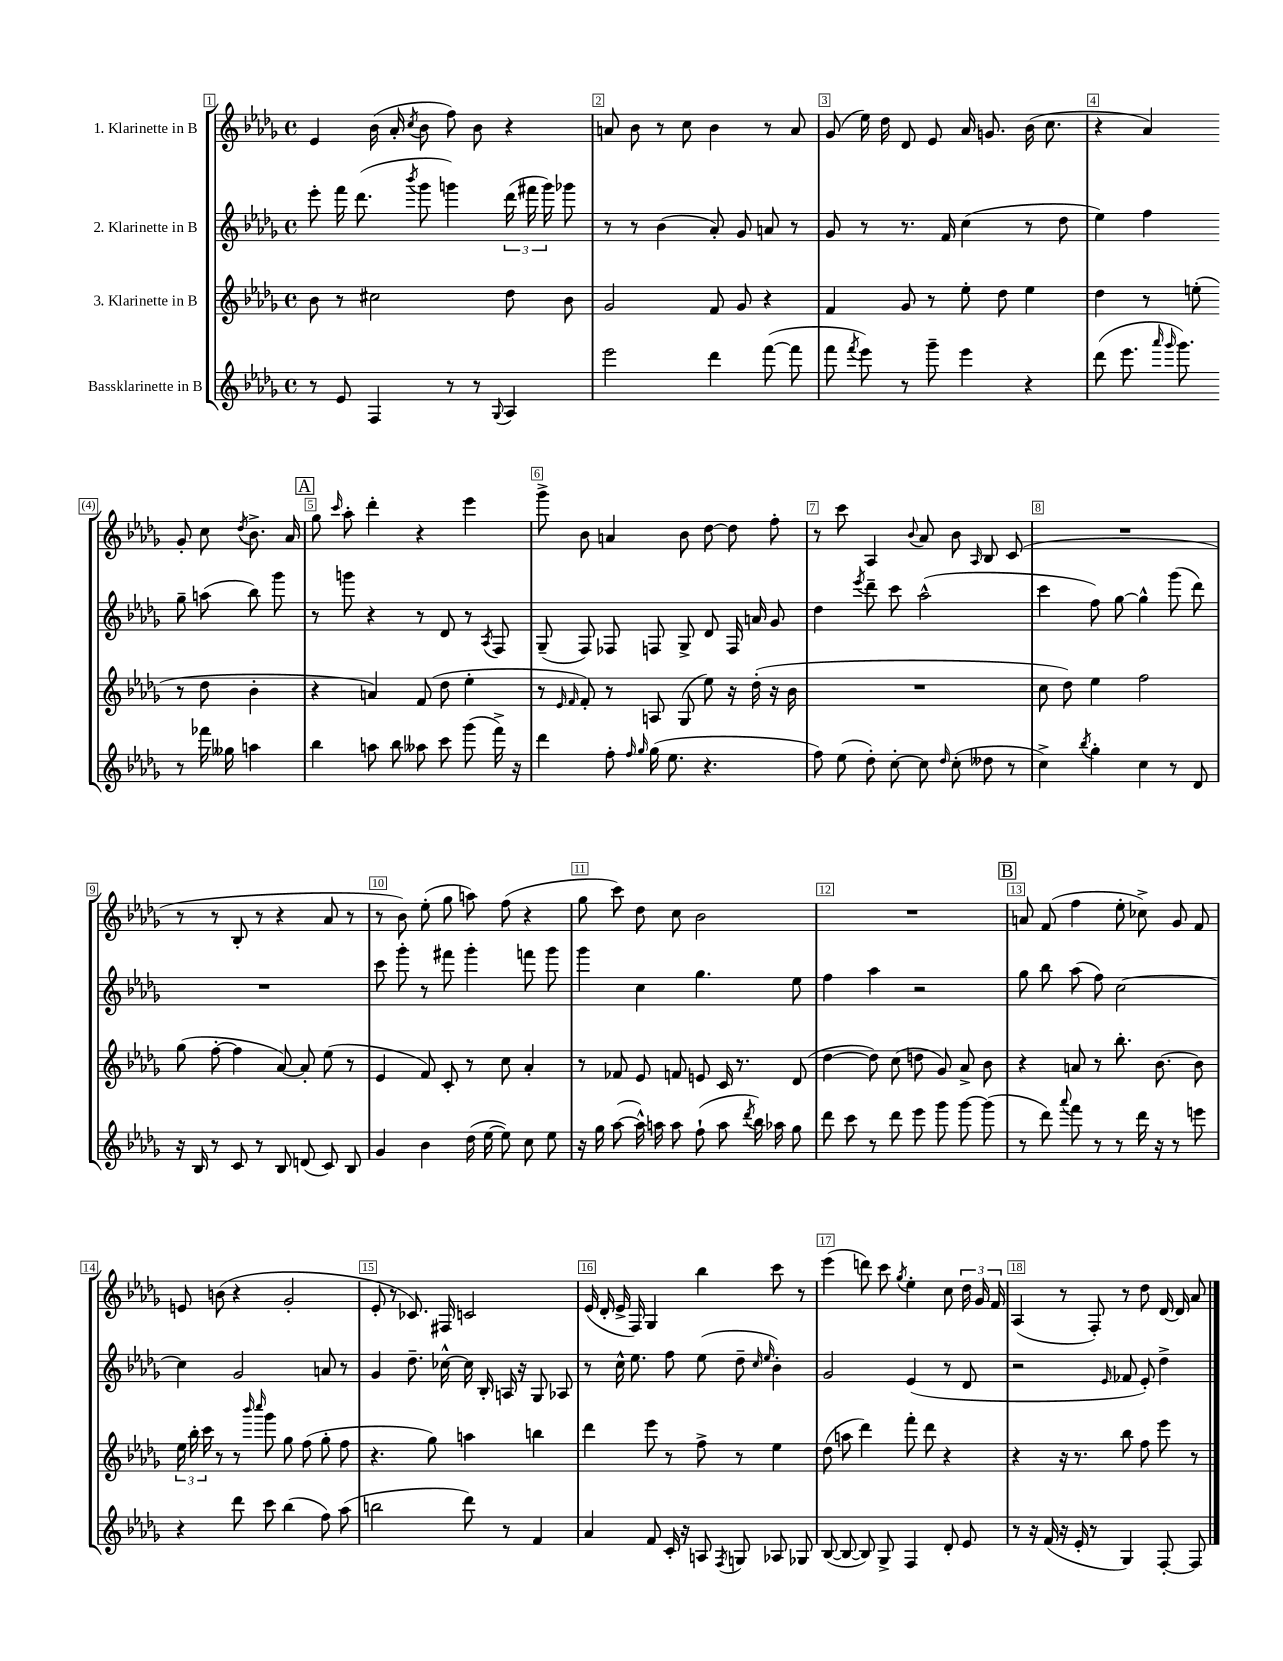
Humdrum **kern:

**kern	**kern	**kern	**kern
*staff4	*staff3	*staff2	*staff1
*clefG2	*clefG2	*clefG2	*clefG2
*k[b-e-a-d-g-]	*k[b-e-a-d-g-]	*k[b-e-a-d-g-]	*k[b-e-a-d-g-]
*M4/4	*M4/4	*M4/4	*M4/4
*met(c)	*met(c)	*met(c)	*met(c)
8r	8b-\	8eee-'\	4e-/
8e-/	8r	16fff\	.
.	.	(8.ddd-\	.
4F/	2cc#\	.	(16b-\
.	.	.	16a-'/
.	.	8qbbb-/	8qcc/
.	.	8ggg-\	8b-\
8r	.	4ggg\)	8ff\)
8r	.	.	8b-\
8qqG-/	.	.	.
4A-/	8dd-\	(24ddd-\	4r
.	.	24fff#\	.
.	.	24ggg\)	.
.	8b-\	8ggg-\	.
=	=	=	=
2eee-\	2g-/	8r	8a/
.	.	8r	8b-\
.	.	(4b-\	8r
.	.	.	8cc\
4ddd-\	8f/	8a-'/)	4b-\
.	8g-/	8g-/	.
([8fff\	4r	8a/	8r
8fff\]	.	8r	8a/
=	=	=	=
8fff\	4f/	8g-/	(8g-/
8qfff/	.	.	.
8eee-\)	.	8r	16ee-\)
.	.	.	16dd-\
8r	8g-/	8.r	8d-/
8ggg-~\	8r	.	8e-/
.	.	16f/	.
4eee-\	8ee-'\	(4cc\	16a-/
.	.	.	8.g/
.	8dd-\	.	.
4r	4ee-\	8r	(16b-\
.	.	.	8.cc\
.	.	8dd-\	.
=	=	=	=
(8ddd-\	4dd-\	4ee-\)	4r
8.eee-\	.	.	.
.	8r	4ff\	4a-/)
16qqaaa-/	.	.	.
16qqggg-/	.	.	.
8.ggg-\)	.	.	.
.	(8ee'\	.	.
8r	8r	8gg-~\	8g-'/
16fff-\	8dd-\	(8aa\	8cc\
16gg--\	.	.	.
.	.	.	8qdd-/
4aa\	4b-'\	8bb-\)	8.b-^\
.	.	8ggg-\	.
.	.	.	16a-/
=	=	=	=
4bb-\	4r	8r	8gg-\
.	.	.	16qqccc/
.	.	8ggg\	8aa-'\
8aa\	4a/)	4r	4ddd-'\
8bb-\	.	.	.
8aa--\	(8f/	8r	4r
8ccc\	8dd-\	8d-/	.
(8ggg-\	4ee-'\	8r	4eee-\
.	.	8qA-/	.
16fff^\)	.	8F/	.
16r	.	.	.
=	=	=	=
4ddd-\	8r	(8G-~/	8ggg-^\
.	16qqe-/	.	.
.	16qqf/	.	.
.	8f'/)	8F/)	8b-\
8ff'\	8r	8F-/	4a/
16qqff/	.	.	.
16qqgg-/	.	.	.
(16gg-\	8A/	8F/	.
8.ee-\	.	.	.
.	(8G-/	8G-^/	8b-\
4.r	8ee-\)	8d-/	[8dd-\
.	16r	16F/	8dd-\]
.	(16dd-'\	16a/	.
.	16r	8g-/	8ff'\
.	16b-\	.	.
=	=	=	=
8ff\)	1r	4dd-\	8r
(8ee-\	.	.	8ccc\
.	.	8qeee-/	.
8dd-'\)	.	8ddd-~\	4A-/
[8cc'\	.	8ccc\	.
.	.	.	8qqb-/
8cc\]	.	(2aa-^^\	8a-/
16qqdd-/	.	.	.
(8cc'\	.	.	8b-\
.	.	.	16qqA-/
8dd--\	.	.	8B-/
8r	.	.	(8c/
=	=	=	=
4cc^\)	8cc\	4ccc\	1r
.	8dd-\)	.	.
8qbb-/	.	.	.
4gg-'\	4ee-\	8ff\)	.
.	.	[8gg-\	.
4cc\	2ff\	4gg-^^\]	.
8r	.	(8ggg-\	.
8d-/	.	8ddd-\)	.
=	=	=	=
16r	(8gg-\	1r	8r
16B-/	.	.	.
8r	[8ff'\	.	8r
8c/	4ff\]	.	8B-'/
8r	.	.	8r
8B-/	[8a-/)	.	4r
(8d/	8a-'/]	.	.
8c/)	(8ee-\	.	8a-/
8B-/	8r	.	8r
=	=	=	=
4g-/	4e-/	8ccc\	8r
.	.	8ggg-'\	8b-\)
4b-\	8f/)	8r	(8ee-'\
.	8c'/	8fff#\	8gg-\
(16dd-\	8r	4ggg-'\	8aa\)
[16ee-\	.	.	.
8ee-\])	8cc\	.	(8ff\
8cc\	4a-'/	8fff\	4r
8ee-\	.	8ggg-\	.
=	=	=	=
16r	8r	4ggg-\	8gg-\
16gg-\	.	.	.
([8aa-\	8f-/	.	8ccc\)
16aa-^^\])	8e-/	4cc\	8dd-\
16aa\	.	.	.
8aa\	8f/	.	8cc\
(8ff`\	8e/	4.gg-\	2b-\
8aa\	16c/	.	.
.	8.r	.	.
8qddd-/	.	.	.
16bb-\)	.	.	.
16aa-\	.	.	.
8gg-\	(8d-/	8ee-\	.
=	=	=	=
8ddd-\	[4dd-\	4ff\	1r
8ccc\	.	.	.
8r	8dd-\])	4aa-\	.
8ddd-\	(8cc\	.	.
8eee-\	8dd\	2r	.
8ggg-\	8g-/)	.	.
[8ggg-\	8a-^/	.	.
(8ggg-\]	8b-\	.	.
=	=	=	=
8r	4r	8gg-\	8a/
8ddd-\)	.	8bb-\	(8f/
8qqaaa-/	.	.	.
8fff\	8a/	(8aa-\	4ff\
8r	8r	8ff\)	.
8r	8.bb-'\	[2cc\	8ee-'\
16ddd-\	.	.	8cc-^\)
16r	[8.b-\	.	.
8r	.	.	8g-/
8eee\	8b-\]	.	8f/
=	=	=	=
4r	24ee-\	4cc\]	8e/
.	24bb-'\	.	.
.	24ccc\	.	.
.	8r	.	(8b\
8ddd-\	8r	2g-/	4r
.	16qqbbb-/	.	.
.	16qqcccc/	.	.
8ccc\	8ggg-\	.	.
(4bb-\	8gg-\	.	2g-'/
.	(8ff\	.	.
8ff\)	8gg-'\	8a/	.
(8aa-\	8ff\	8r	.
=	=	=	=
2bb\	4.r	4g-/	8e-'/
.	.	.	8r
.	.	8.dd-~\	8.c-/)
.	8gg-\)	.	.
.	.	[16cc-^^\	16F#/
8ddd-\)	4aa\	16cc-\]	2c/
.	.	16B-'/	.
8r	.	16A/	.
.	.	16r	.
4f/	4bb\	8G-/	.
.	.	8A-/	.
=	=	=	=
4a-/	4ddd-\	8r	(16e-/
.	.	.	16d-'/
.	.	16cc^^\	16e-^/
.	.	8.ee-\	16F/)
8f/	8eee-\	.	4G-/
16c'/	8r	8ff\	.
16r	.	.	.
8A/	8ff^\	(8ee-\	4bb-\
8qF/	.	.	.
8G/	8r	8dd-~\	.
.	.	16qqcc/	.
.	.	16qqee-/	.
8A-/	4ee-\	4b-'\)	8ccc\
8G-/	.	.	8r
=	=	=	=
([8B-/	(8dd-\	2g-/	(4eee-\
8B-/_	8aa\	.	.
8B-/])	4ddd-\)	.	8ddd\)
8G-^/	.	.	8ccc\
.	.	.	8qgg-/
4F/	8fff'\	(4e-/	4ee-'\
.	8ddd-\	.	.
8d-'/	4r	8r	8cc\
8e-/	.	8d-/	24dd-\
.	.	.	24g-/
.	.	.	24f/
=	=	=	=
8r	4r	2r	(4A-/
16r	.	.	.
(16f/	.	.	.
16r	16r	.	8r
16e-'/	8.r	.	.
8r	.	.	8F'/)
.	.	16qqe-/	.
4G-/)	8bb-\	8f-/	8r
.	8ff\	8e-'/)	8dd-\
[8F'/	8eee-\	4dd-^\	[16d-/
.	.	.	16d-/]
8F/]	8r	.	8a-/
==	==	==	==
*-	*-	*-	*-
